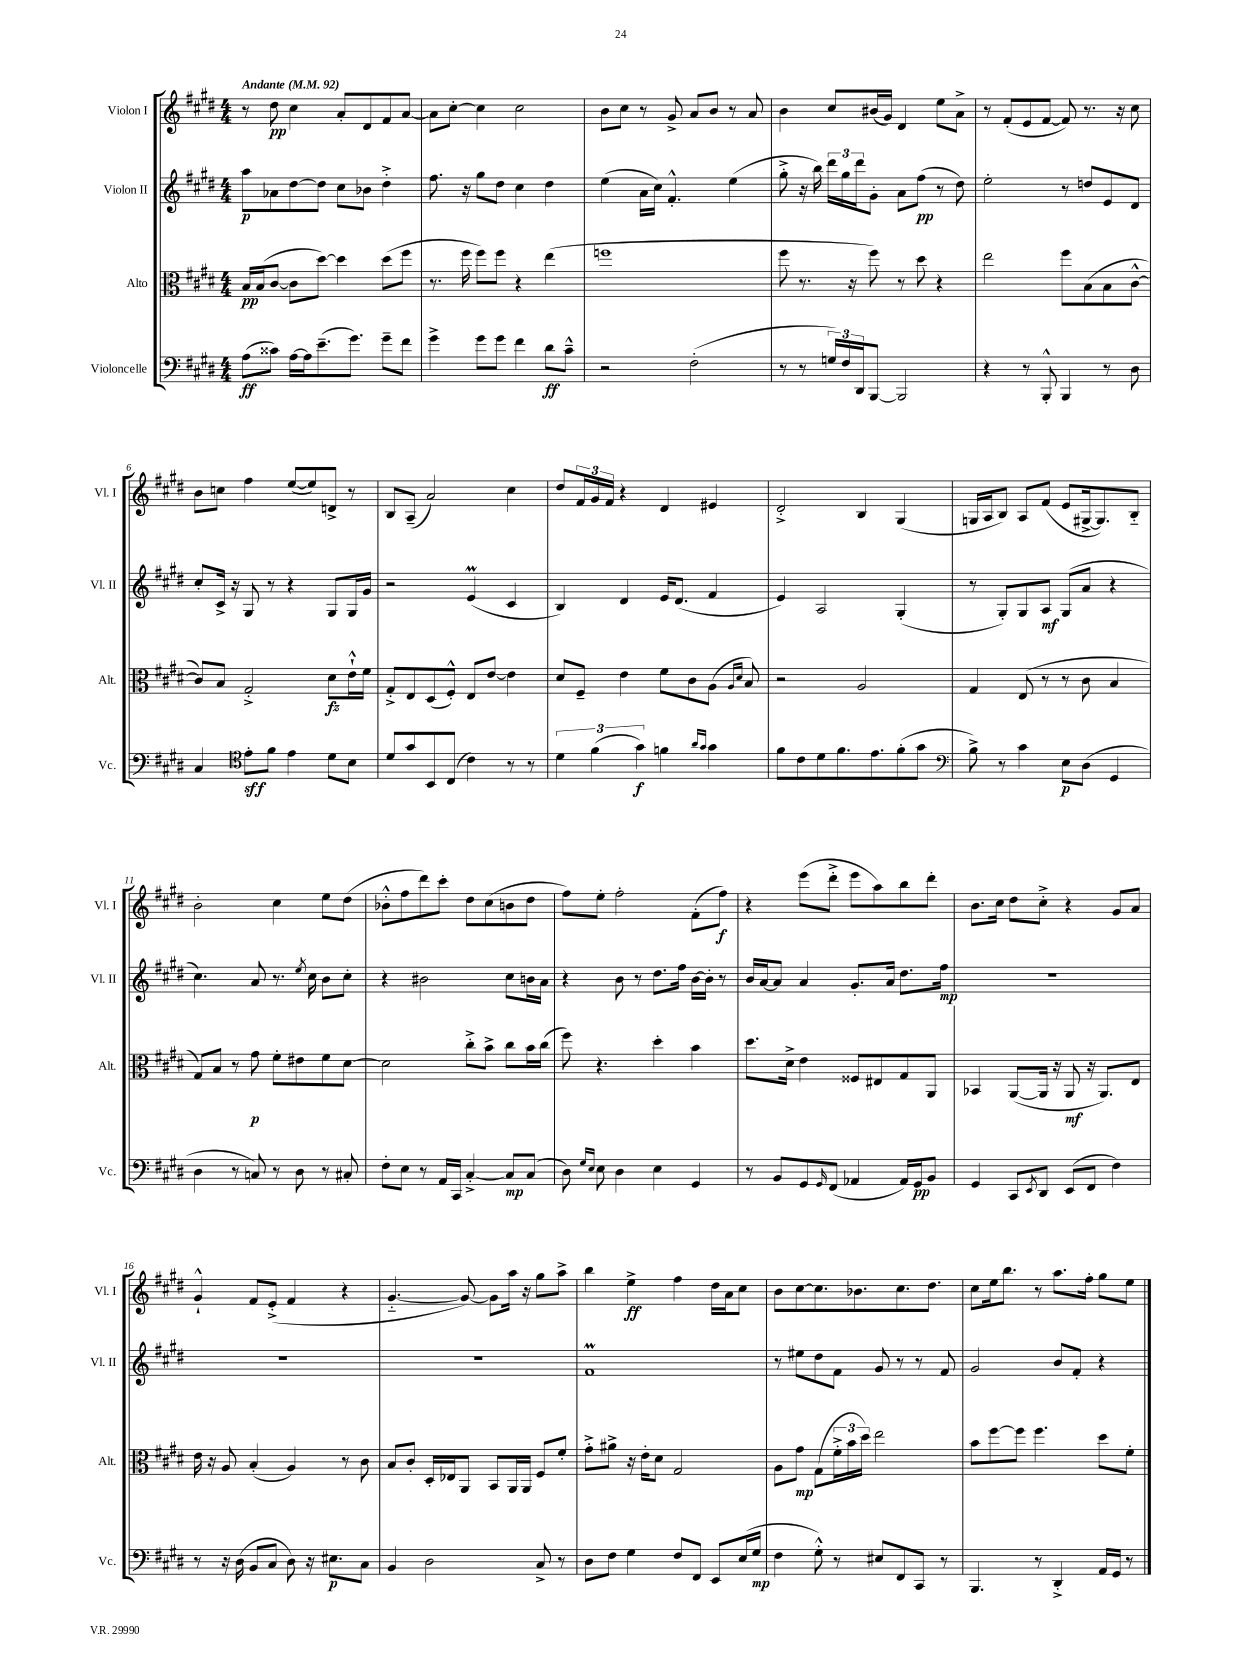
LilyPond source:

<<
\new StaffGroup <<
\new Staff = "s0" \with { instrumentName = "Violon I" shortInstrumentName = "Vl. I" } {
    \clef treble \key e \major \numericTimeSignature \time 4/4 \tempo "Andante" 4 = 92
    r8 dis''8\pp cis''4 a'8-. dis'8 fis'8 a'8~ |
    a'8 cis''8~-. cis''4 cis''2 |
    b'8 cis''8 r8 gis'8-> a'8 b'8 r8 a'8 |
    b'4 cis''8 bis'16( gis'16) dis'4 e''8 a'8-> |
    r8 fis'8-.( e'8 fis'8~ fis'8) r8. r16 cis''8 |
    b'8 c''8 fis''4 e''8~( e''8) d'8-> r8 |
    b8 a8--( a'2) cis''4 |
    dis''8 \tuplet 3/2 { fis'16 gis'16 fis'16 } r4 dis'4 eis'4 |
    dis'2-.-> b4 gis4( |
    g16 a16 b8) a8 fis'8( e'8 gis16~-> gis8.) b8-_ |
    b'2-. cis''4 e''8 dis''8( |
    bes'8-.-^ fis''8 dis'''8) cis'''8-. dis''8 cis''8( b'8 dis''8 |
    fis''8) e''8-. fis''2-. fis'8-.( fis''8\f) |
    r4 e'''8( dis'''8-.-> e'''8 a''8) b''8 dis'''8-. |
    b'8. cis''16 dis''8 cis''8-.-> r4 gis'8 a'8 |
    gis'4-!-^ fis'8 e'8-.->( fis'4 r4 |
    gis'4.~-_ gis'8~) gis'8 a''16 r16 gis''8 a''8-> |
    b''4 e''4->\ff fis''4 dis''16 a'16 cis''8 |
    b'8 cis''8~ cis''8. bes'8. cis''8. dis''8. |
    cis''8 e''16 b''8. r8 a''8. fis''16-. gis''8 e''8 \bar "|." |
}
\new Staff = "s1" \with { instrumentName = "Violon II" shortInstrumentName = "Vl. II" } {
    \clef treble \key e \major \numericTimeSignature \time 4/4
    a''8\p aes'8 dis''8~ dis''8 cis''8 bes'8 dis''4-.-> |
    fis''8. r16 gis''8 dis''8 cis''4 dis''4 |
    e''4( a'16 cis''16) fis'4.-.-^ e''4( |
    gis''8-.-> r16 b''16) \tuplet 3/2 { dis'''16 gis''16 dis'''16 } gis'8-. a'8 fis''8\pp( r8 dis''8) |
    e''2-. r8 d''8 e'8 dis'8 |
    cis''8-. cis'16-> r16 gis8 r8 r4 gis8 gis16 gis'16 |
    r2 e'4\prall( cis'4 |
    b4) dis'4 e'16 dis'8.( fis'4 |
    e'4) a2 gis4-.( |
    r8 gis8-.) gis8 a8\mf gis8( a'8 r4 |
    cis''4.) a'8 r8. \acciaccatura { e''8 } cis''16 b'8 cis''8-. |
    r4 bis'2 cis''8 b'16 a'16 |
    r4 b'8 r8 dis''8. fis''16 b'16~ b'16-. r8 |
    b'16 a'16~ a'8 a'4 gis'8.-. a'16 dis''8. fis''16\mp |
    R1 |
    R1 |
    R1 |
    fis'1\prall |
    r8 eis''8 dis''8 fis'8 gis'8 r8 r8 fis'8 |
    gis'2 b'8 fis'8-. r4 \bar "|." |
}
\new Staff = "s2" \with { instrumentName = "Alto" shortInstrumentName = "Alt." } {
    \clef alto \key e \major \numericTimeSignature \time 4/4
    b16\pp b16( cis'8~ cis'8 dis''8~) dis''4 dis''8( fis''8 |
    r8. fis''16 fis''8) fis''8 r4 e''4( |
    f''1 |
    fis''8 r8. r16 fis''8) r8 dis''8 r4 |
    e''2 fis''8 b8( b8 cis'8~-^ |
    cis'8) b8 gis2-.-> dis'8\fz e'16-!-^ fis'16 |
    gis8-.-> e8 dis8( fis8-.-^) e8 e'8~ e'4 |
    dis'8 fis8-- e'4 fis'8 cis'8 a8( \grace { a16 dis'16 } b8) |
    r2 a2 |
    gis4 e8( r8 r8 cis'8 b4 |
    gis8) b8 r8 gis'8\p fis'8-. eis'8 fis'8 dis'8~ |
    dis'2 cis''8-.-> b'8-> cis''8 b'16 cis''16( |
    fis''8) r4. dis''4-. b'4 |
    dis''8. dis'16-> e'4 fisis8 eis8 gis8 a,8 |
    bes,4 a,8~( a,16 r16 a,8\mf r16 a,8.) e8 |
    e'16 r16 a8 b4-.( a4) r8 cis'8 |
    b8 cis'8-. dis16-. ees16 a,8 b,8 a,16 a,16 fis8 fis'8-. |
    gis'8-.-> ais'8-> r16 e'16-. dis'8 gis2 |
    a8 gis'8\mp gis8( \tuplet 3/2 { fis'16-.-> b'16 dis''16) } e''2 |
    b'8 fis''8~ fis''8 fis''4. dis''8 fis'8-. \bar "|." |
}
\new Staff = "s3" \with { instrumentName = "Violoncelle" shortInstrumentName = "Vc." } {
    \clef bass \key e \major \numericTimeSignature \time 4/4
    a8\ff( cisis'8) a16~ a16 e'8.--( gis'8.) gis'8-- fis'8 |
    gis'4-> gis'8 gis'8 fis'4 dis'8\ff cis'8---^ |
    r2 fis2-.( |
    r8 r8 \tuplet 3/2 { g16) fis16 dis,16 } b,,8~ b,,2 |
    r4 r8 b,,8-.-^ b,,4 r8 dis8 |
    cis4 \clef tenor e'8-.\sff fis'8 e'4 dis'8 b8 |
    dis'8 gis'8 b,8 cis8( cis'4) r8 r8 |
    \tuplet 3/2 { dis'4 fis'4( gis'4\f) } f'4 \grace { a'16 gis'16 } gis'4 |
    fis'8 cis'8 dis'8 fis'8. e'8. fis'8-.( gis'8 |
    \clef bass b8->) r8 cis'4 e8\p dis8( gis,4 |
    dis4 r8 c8) r8 dis8 r8 cis8-. |
    fis8-. e8 r8 a,16 cis,16 cis4~-.-> cis8\mp cis8( |
    dis8) \grace { gis16 e16 } e8 dis4 e4 gis,4 |
    r8 b,8 gis,8 \grace { gis,16 } fis,8( aes,4 aes,16) gis,16\pp b,8 |
    gis,4 cis,8 \acciaccatura { e,8 } dis,8 e,8( fis,8 fis4) |
    r8 r16 dis16( b,8 cis8 dis8) r16 eis8.\p cis8 |
    b,4 dis2 cis8-> r8 |
    dis8 fis8 gis4 fis8 fis,8 e,8 e16( gis16\mp |
    fis4 gis8-.-^) r8 eis8 fis,8 cis,8 r8 |
    b,,4. r8 dis,4-.-> a,16 gis,16 r8 \bar "|." |
}
>>
>>
